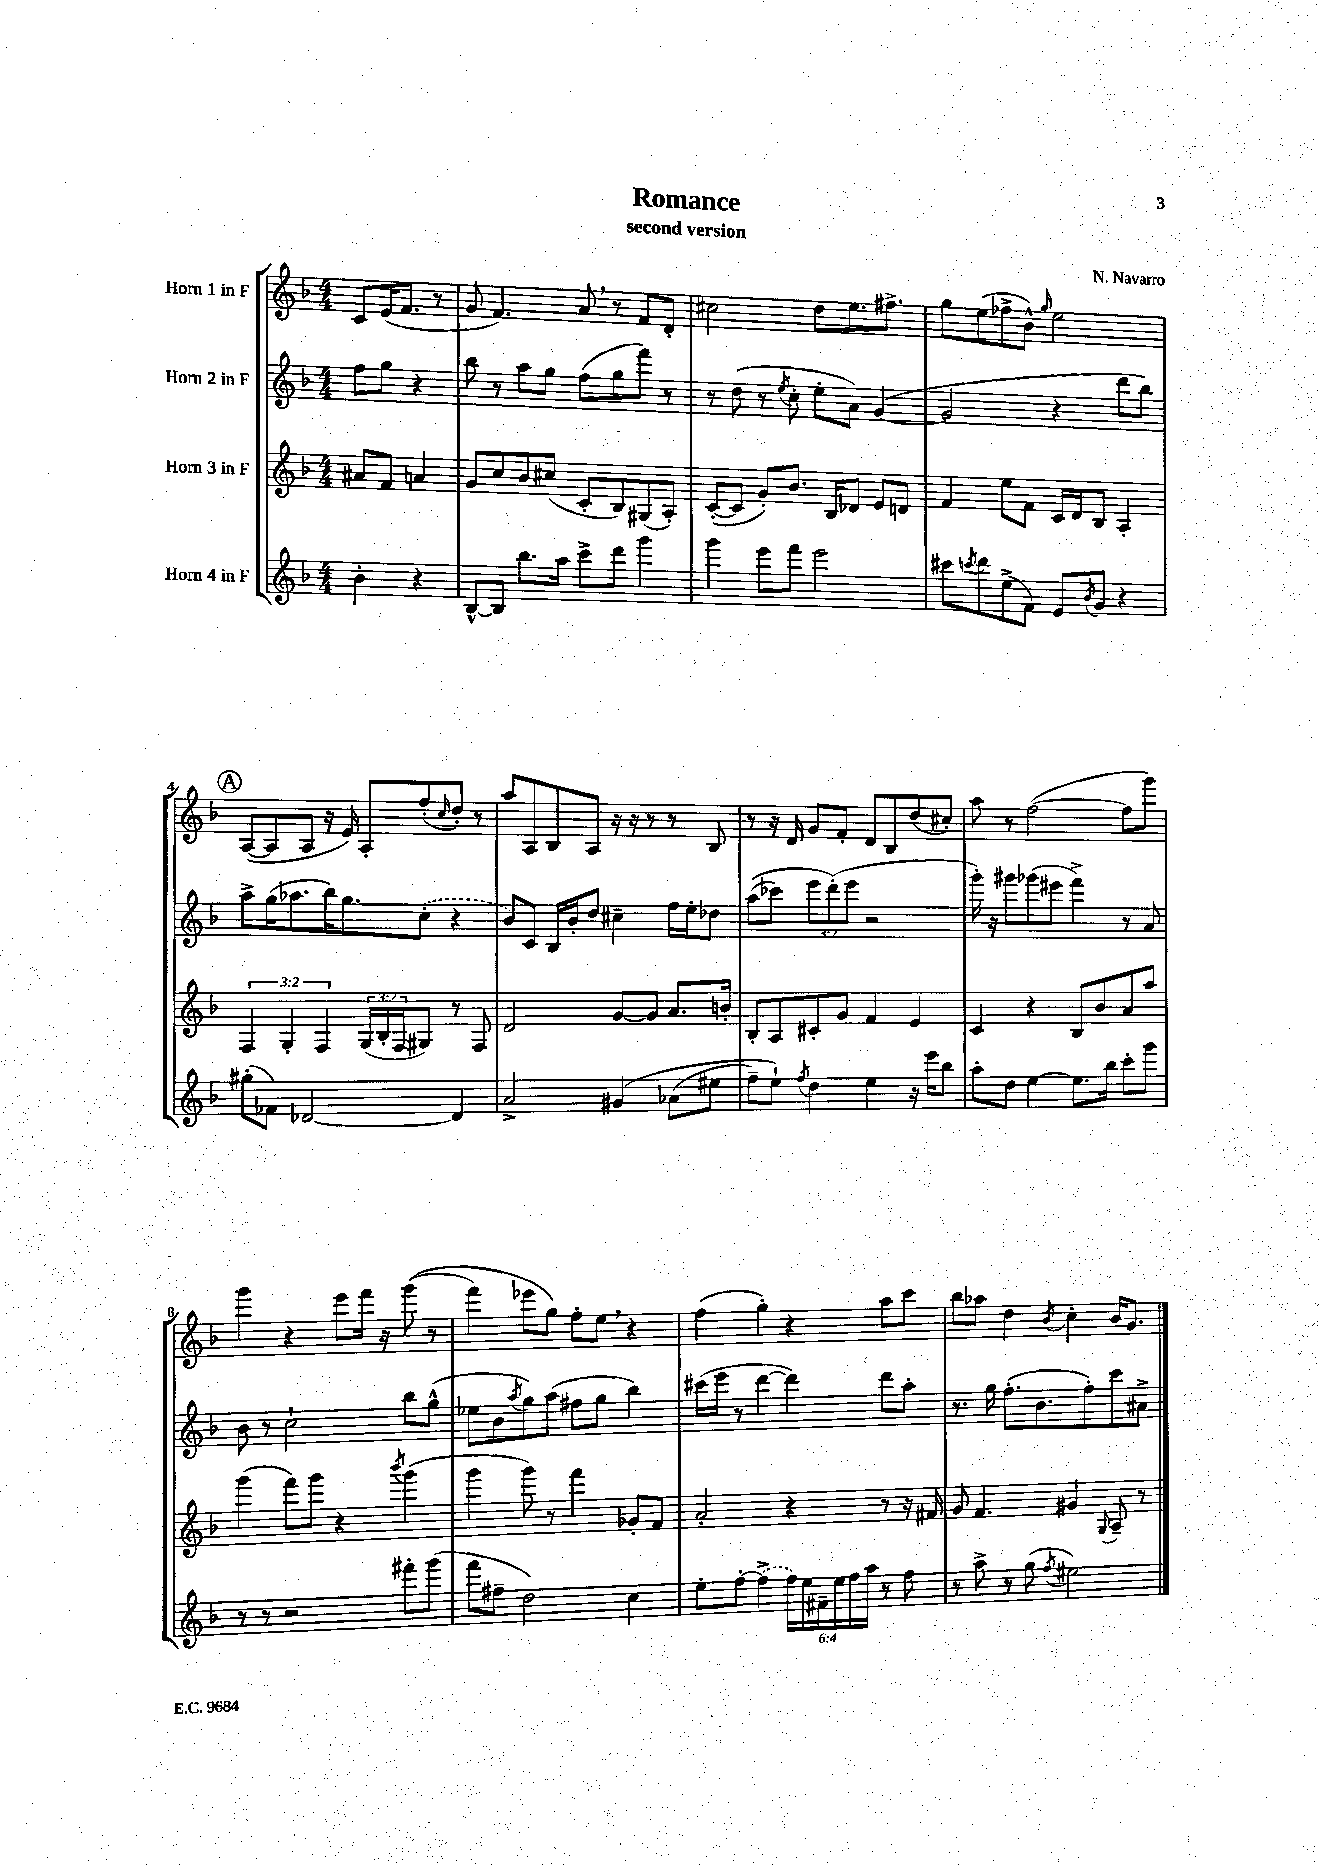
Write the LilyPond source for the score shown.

\header { title = "Romance" composer = "N. Navarro" subtitle = "second version" }
<<
\new StaffGroup <<
\new Staff = "s0" \with { instrumentName = "Horn 1 in F" } {
    \clef treble \key f \major \numericTimeSignature \time 4/4 \partial 2
    c'8 e'16( f'8. r8 |
    g'8 f'4.) a'8 \breathe r8 f'8 d'8-. |
    cis''2 d''8 e''8. fis''8.-> |
    g''8 e''8( fes''8-> bes'8-^) \grace { g''16 } e''2 |
    \mark \markup { \circle "A" } a8~( a8 a8 r16 e'16) a8-. f''8-.( \grace { c''16 } d''8-.) r8 |
    a''8 a8 bes8 a8 r16 r16 r8 r8 bes8 |
    r8 r16 d'16 g'8 f'8-. d'8 bes8 d''8( cis''8-.) |
    a''8 r8 f''2~( f''8 g'''8) |
    g'''4 r4 e'''8 f'''16 r16 g'''8(\( r8 |
    f'''4) ees'''8 g''8\) f''8-. e''8 \breathe r4 |
    f''4( g''4-.) r4 a''8 c'''8 |
    bes''8 aes''8 d''4 \acciaccatura { bes'8 } c''4-. bes'16 g'8. \bar "|." |
}
\new Staff = "s1" \with { instrumentName = "Horn 2 in F" } {
    \clef treble \key f \major \numericTimeSignature \time 4/4 \override Staff.TupletNumber.text = #tuplet-number::calc-fraction-text \partial 2
    f''8 g''8 r4 |
    bes''8 r8 a''8 g''8 f''8( g''8 f'''8) r8 |
    r8 d''8( r8 \acciaccatura { e''8 } c''8-. e''8-. a'8) g'4~( |
    g'2 r4 d'''8 bes''8) |
    \mark \markup { \circle "A" } a''8-> g''16( aes''8. bes''16) g''8. \once \slurDashed c''8-.( r4 |
    bes'8) c'8 bes16 bes'16-. d''8 cis''4-- f''16 e''16-. des''8 |
    a''8(\( ces'''8) \tuplet 3/2 { e'''8 d'''8-.(\) e'''8 } r2 |
    g'''16-.) r16 gis'''8 ges'''8( eis'''8 f'''4->) r8 a'8 |
    bes'8 r8 c''2-! bes''8 g''8-^( |
    ees''8 bes'8 \acciaccatura { a''8 } g''8) a''8( fis''8 g''8 bes''4) |
    cis'''16( e'''16 r8 d'''4~ d'''4) d'''8 a''8-. |
    r8. g''16 f''8.-.( bes'8. f''8-.) c'''8 ais'8-> \bar "|." |
}
\new Staff = "s2" \with { instrumentName = "Horn 3 in F" } {
    \clef treble \key f \major \numericTimeSignature \time 4/4 \override Staff.TupletNumber.text = #tuplet-number::calc-fraction-text \partial 2
    ais'8 f'8 a'4 |
    g'8 c''8 bes'8 cis''8( c'8-. bes8) gis8( a8-.) |
    c'8~-.( c'8 g'8-.) bes'8. bes16 des'8 e'8 d'8 |
    f'4 e''8 f'8 c'16 d'16 bes8 a4-. |
    \mark \markup { \circle "A" } \tuplet 3/2 { f4 g4-. f4 } \tuplet 3/2 { g16( bes16-. f16 } gis8) r8 f8 |
    d'2 g'8~ g'8 a'8. b'16-. |
    bes8-. a8 cis'8-. g'8 f'4 e'4 |
    c'4 r4 bes8 bes'8 a'8 a''8 |
    g'''4( f'''8) g'''8 r4 \acciaccatura { bes'''8 } g'''4( |
    g'''4 g'''8) r8 f'''4 ges'8-. f'8 |
    a'2-. r4 r8 r16 fis'16 |
    g'8 f'4. gis'4 \appoggiatura { g8 } a8-- r8 \bar "|." |
}
\new Staff = "s3" \with { instrumentName = "Horn 4 in F" } {
    \clef treble \key f \major \numericTimeSignature \time 4/4 \override Staff.TupletNumber.text = #tuplet-number::calc-fraction-text \partial 2
    bes'4-. r4 |
    bes8~-^ bes8 bes''8. a''16 c'''8-> d'''8 g'''4 |
    g'''4 e'''8 f'''8 e'''2 |
    cis'''8 \acciaccatura { c'''8 } d'''8 e''8->( f'8) e'8 \acciaccatura { bes'8 } g'8 r4 |
    \mark \markup { \circle "A" } gis''8-.( fes'8) des'2~ des'4 |
    a'2-> gis'4\( aes'8( eis''8 |
    f''8--) e''8-!\) \acciaccatura { f''8 } d''4 e''4 r16 e'''16 bes''8 |
    a''8-. d''8 e''4~ e''8. bes''16 c'''8-. g'''8 |
    r8 r8 r2 fis'''8-. g'''8( |
    f'''8 fis''8-- d''2) c''4 |
    e''8-. f''8~-. \once \slurDashed f''4->( \tuplet 6/4 { f''16) e''16 fis'16-- e''16 f''16 a''16 } r8 f''8 |
    r8 a''8-> r8 g''8( \acciaccatura { f''8 } eis''2) \bar "|." |
}
>>
>>
